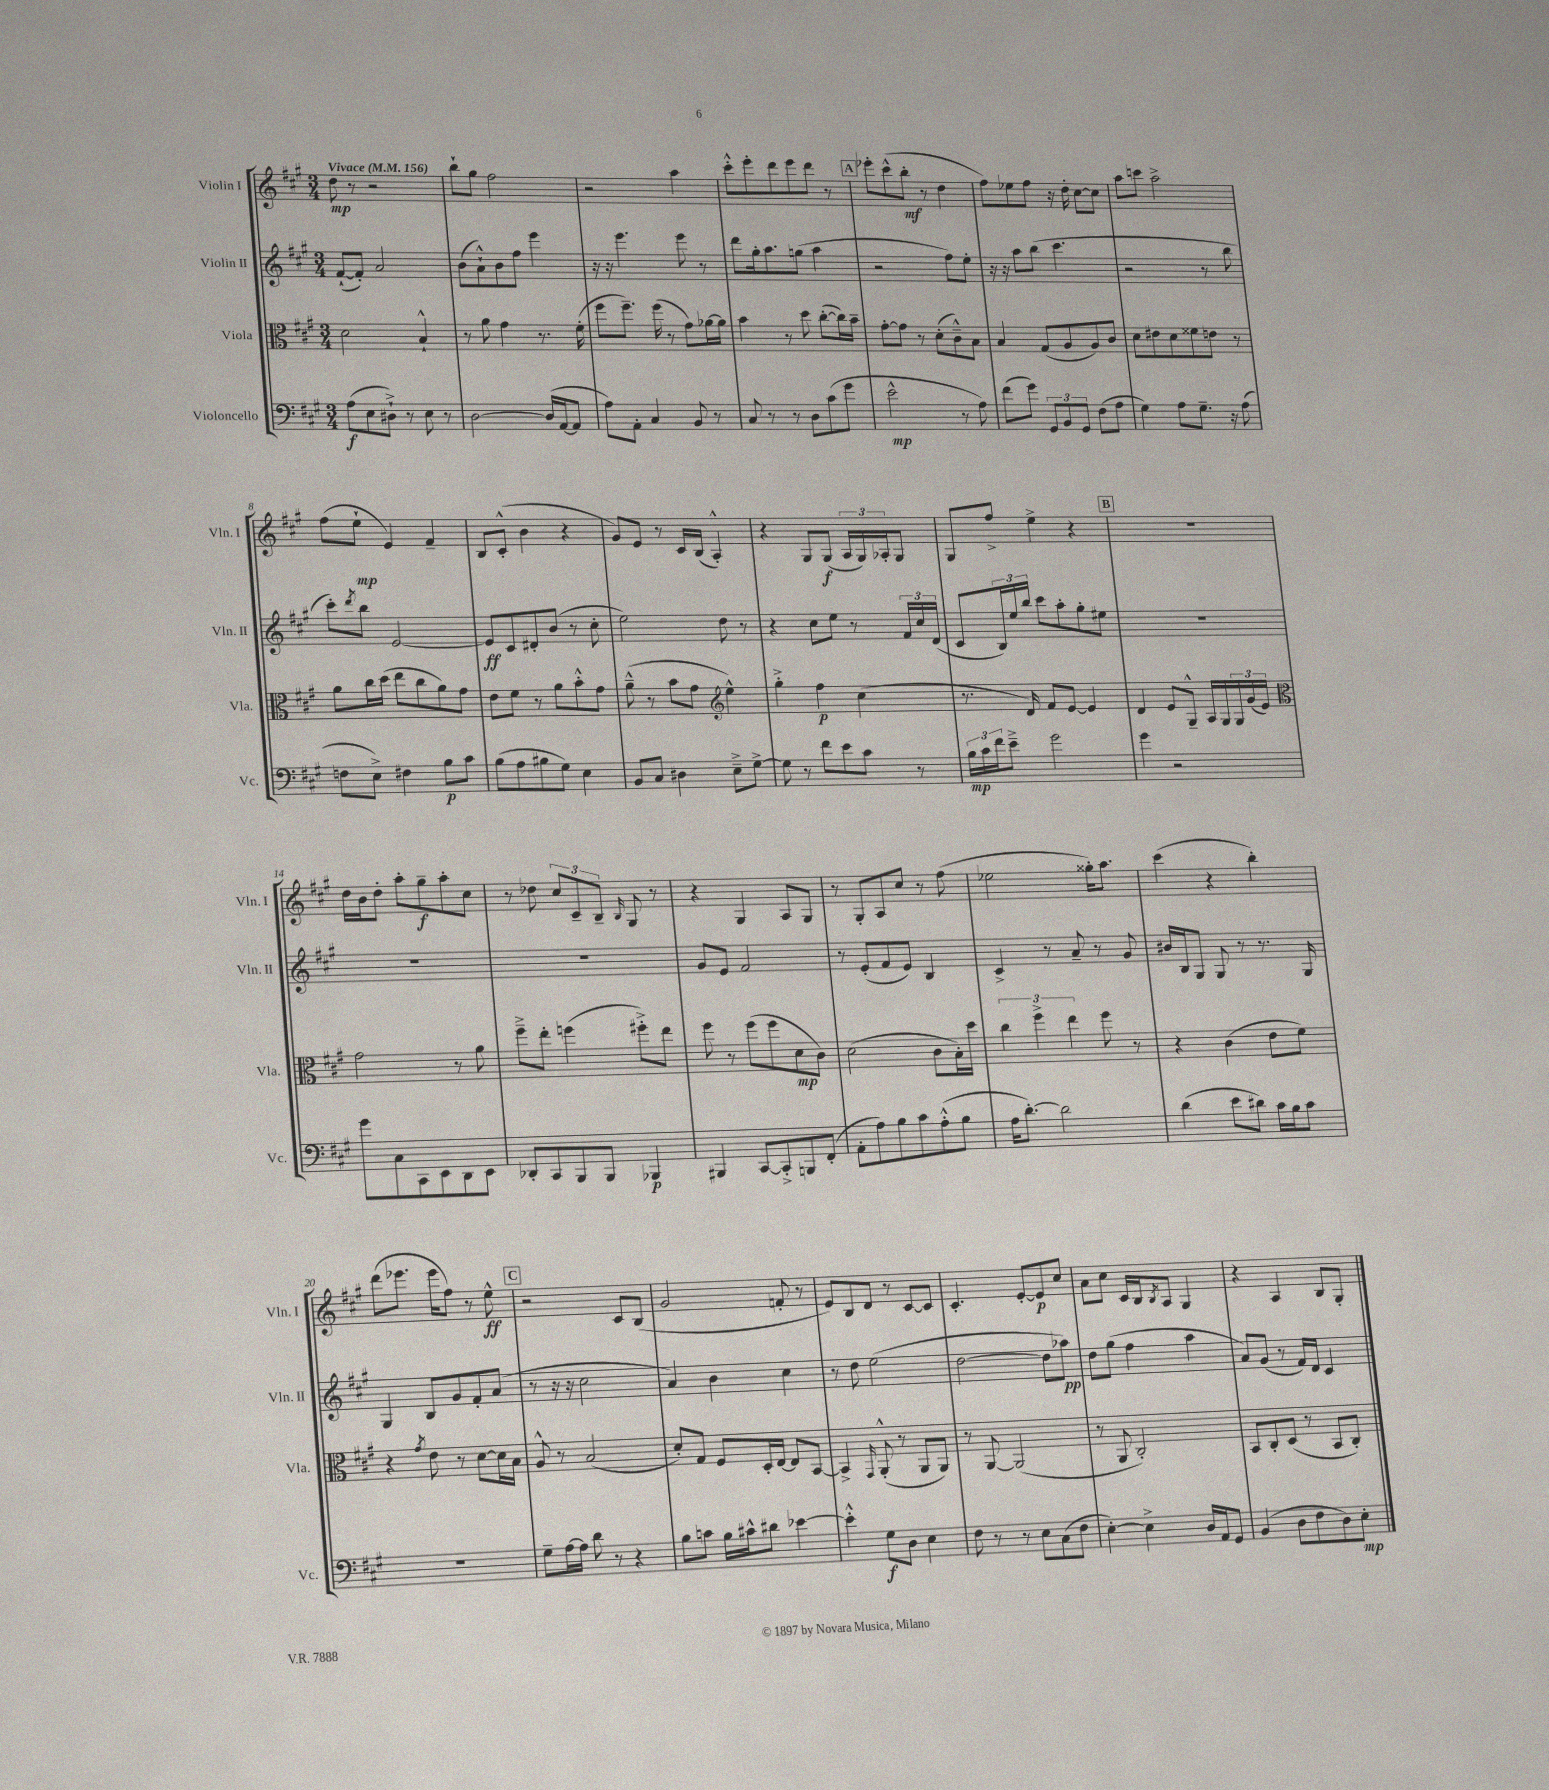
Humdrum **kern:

**kern	**dynam	**kern	**dynam	**kern	**dynam	**kern	**dynam
*part4	*part4	*part3	*part3	*part2	*part2	*part1	*part1
*staff4	*staff4	*staff3	*staff3	*staff2	*staff2	*staff1	*staff1
*I"Violoncello	*	*I"Viola	*	*I"Violin II	*	*I"Violin I	*
*I'Vc.	*	*I'Vla.	*	*I'Vln. II	*	*I'Vln. I	*
*clefF4	*	*clefC3	*	*clefG2	*	*clefG2	*
*k[f#c#g#]	*	*k[f#c#g#]	*	*k[f#c#g#]	*	*k[f#c#g#]	*
*M3/4	*	*M3/4	*	*M3/4	*	*M3/4	*
*MM156	*	*MM156	*	*MM156	*	*MM156	*
=1	=1	=1	=1	=1	=1	=1	=1
!	!	!	!	!	!	!LO:TX:a:B:t=Vivace	!
(8A\L	f	2d\	.	([8f#`/L	.	8dd\	mp
8E\	.	.	.	8f#'/J])	.	8r	.
8D#X`^\J)	.	.	.	2a/	.	2r	.
8r	.	.	.	.	.	.	.
8E\	.	4B`^^/	.	.	.	.	.
8r	.	.	.	.	.	.	.
=2	=2	=2	=2	=2	=2	=2	=2
[2D\	.	8r	.	(8b\L	.	8bb`\L	.
.	.	8a\	.	8a`^^\)	.	8gg#\J	.
.	.	4g#\	.	8b\	.	2ff#\	.
.	.	.	.	8ff#\J	.	.	.
(16D/LL]	.	8.r	.	4eee\	.	.	.
[16AA/J	.	.	.	.	.	.	.
8AA/J]	.	.	.	.	.	.	.
.	.	(16f#'\	.	.	.	.	.
=3	=3	=3	=3	=3	=3	=3	=3
8A\L)	.	8ff#\L	.	16r	.	2r	.
.	.	.	.	16r	.	.	.
8AA'\J	.	8.ff#~\J)	.	4.eee\	.	.	.
4C#/	.	.	.	.	.	.	.
.	.	(16ff#\	.	.	.	.	.
.	.	8r	.	.	.	.	.
8BB/	.	8g#\L)	.	8eee\	.	4aa\	.
8r	.	[16a-X\L	.	8r	.	.	.
.	.	16a-\JJ]	.	.	.	.	.
=4	=4	=4	=4	=4	=4	=4	=4
8C#/	.	4b\	.	8ddd\L	.	8ccc#'^^\L	.
8r	.	.	.	16gg#'\k	.	8eee'\	.
.	.	.	.	8.aa\	.	.	.
8r	.	8r	.	.	.	8ddd\	.
8D\L	.	8dd\	.	(8ggn\J	.	8eee\	.
(8c#\	.	([8cc#'\L	.	4aa\	.	8ddd\J	.
8g#\J	.	16cc#\L])	.	.	.	8r	.
.	.	16b~\JJ	.	.	.	.	.
!!LO:REH:place=s1:t=A
=5	=5	=5	=5	=5	=5	=5	=5
2e^^\	mp	[8g#'\L	.	2r	.	8eee-X'\L	.
.	.	8g#\J]	.	.	.	(8ccc#^^\	.
.	.	8r	.	.	.	8bb'\J	mf
.	.	(8d'\L	.	.	.	8r	.
8r	.	8c#~^^\)	.	8ff#\L)	.	4dd\	.
8A\)	.	8B\J	.	8ee'\J	.	.	.
=6	=6	=6	=6	=6	=6	=6	=6
(8f#\L	.	4B/	.	16r	.	8ff#\L)	.
.	.	.	.	16r	.	.	.
8g#\J)	.	.	.	8aa\L	.	8ee-X\	.
12GG#/L	.	(8G#/L	.	(8bb\J	.	8ff#\J	.
12BB/	.	.	.	.	.	.	.
.	.	8A/	.	4.ccc#\	.	16r	.
12GG#/J	.	.	.	.	.	.	.
.	.	.	.	.	.	16dd'\	.
(8F#\L	.	8A/)	.	.	.	[8cc#\L	.
8A\J	.	8c#/J	.	.	.	8cc#\J]	.
=7	=7	=7	=7	=7	=7	=7	=7
4G#\)	.	8d\L	.	2r	.	8aa\L	.
.	.	8e#X\	.	.	.	8cccn\J	.
8A\L	.	8d\	.	.	.	2aa^\	.
8.G#~\J	.	8f##X\	.	.	.	.	.
.	.	8en\J	.	8r	.	.	.
16r	.	.	.	.	.	.	.
(8A\	.	8r	.	8bb\	.	.	.
!!LO:LB:g=z
=8	=8	=8	=8	=8	=8	=8	=8
8Fn\L	.	8a\L	.	8ccc#'\L)	.	(8ff#\L	.
.	.	.	.	8qddd/	.	.	.
8E^\J)	.	16cc#\L	.	8bb\J	.	8ee`\J	mp
.	.	(16dd\JJ	.	.	.	.	.
4F#X\	.	8ee\L	.	[2e/	.	4e/)	.
.	.	8cc#\	.	.	.	.	.
8B\L	p	8a\)	.	.	.	4f#~/	.
8c#\J	.	8g#\J	.	.	.	.	.
=9	=9	=9	=9	=9	=9	=9	=9
(8B\L	.	8e\L	.	8e/L]	ff	8B/L	.
8A\	.	8f#\J	.	8c#/	.	(8c#'^^/J	.
8B#X\	.	8r	.	8d#X'/	.	4b\	.
8G#\J)	.	8a\L	.	(8b/J	.	.	.
4E\	.	8b'^^\	.	8r	.	4r	.
.	.	8g#\J	.	8cc#'\	.	.	.
=10	=10	=10	=10	=10	=10	=10	=10
8BB/L	.	(8a~^^\	.	2ee\)	.	8g#/L)	.
8C#/J	.	8r	.	.	.	8e/J	.
4D#X\	.	8b\L	.	.	.	8r	.
.	.	8g#\J	.	.	.	16c#/LL	.
.	.	.	.	.	.	(16B/JJ	.
*	*	*clefG2	*	*	*	*	*
8E~^\L	.	4ee^^\)	.	8dd\	.	4A'^^/)	.
[8G#^\J	.	.	.	8r	.	.	.
=11	=11	=11	=11	=11	=11	=11	=11
8G#\]	.	4gg#'^\	.	4r	.	4r	.
8r	.	.	.	.	.	.	.
8f#\L	.	4ff#\	p	8cc#\L	.	8G#/L	.
8e\	.	.	.	8ee\J	.	(8G#/J	f
8c#\J	.	(4cc#\	.	8r	.	24A/LL	.
.	.	.	.	.	.	24G#/)	.
.	.	.	.	.	.	24A-X'/J	.
8r	.	.	.	24f#/LL	.	8G#/J	.
.	.	.	.	24cc#/	.	.	.
.	.	.	.	(24d/JJ	.	.	.
=12	=12	=12	=12	=12	=12	=12	=12
24B\LL	mp	8.r	.	8c#/L	.	8G#/L	.
24c#\	.	.	.	.	.	.	.
24f#\J	.	.	.	.	.	.	.
8e~^\J	.	.	.	24B/L)	.	8ff#^/J	.
.	.	.	.	24ee/	.	.	.
.	.	16d/)	.	.	.	.	.
.	.	.	.	24bb/JJ	.	.	.
2g#\	.	8f#/L	.	8ccc#\L	.	4ee^\	.
.	.	[8e/J	.	8aa'\	.	.	.
.	.	4e/]	.	8gg#'\	.	4r	.
.	.	.	.	8ee#X\J	.	.	.
!!LO:REH:place=s1:t=B
=13	=13	=13	=13	=13	=13	=13	=13
4g#\	.	4d/	.	2.r	.	2.r	.
2r	.	8e/L	.	.	.	.	.
.	.	8G#~^^/J	.	.	.	.	.
.	.	16A/LL	.	.	.	.	.
.	.	16G#/	.	.	.	.	.
.	.	24G#/	.	.	.	.	.
.	.	(24g#/	.	.	.	.	.
.	.	24e/JJ)	.	.	.	.	.
!!LO:LB:g=z
=14	=14	=14	=14	=14	=14	=14	=14
*	*	*clefC3	*	*	*	*	*
8g#\L	.	2g#\	.	2.r	.	16dd\LL	.
.	.	.	.	.	.	16b\J	.
8C#\	.	.	.	.	.	8dd'\J	.
8CC#\	.	.	.	.	.	8aa'\L	.
8EE\	.	.	.	.	.	8gg#~\	f
8DD\	.	8r	.	.	.	8aa'\	.
8EE\J	.	8a\	.	.	.	8cc#\J	.
=15	=15	=15	=15	=15	=15	=15	=15
8DD-X'/L	.	8ff#~^\L	.	2.r	.	8r	.
8CC#/	.	8ee'\J	.	.	.	8dd-X\	.
8BBB/	.	(4ffn\	.	.	.	12cc#/L	.
.	.	.	.	.	.	12c#~/	.
8BBB/J	.	.	.	.	.	.	.
.	.	.	.	.	.	12B~/J	.
.	.	.	.	.	.	16qqB/	.
4BBB-X/	p	8ff#X'^\L)	.	.	.	8G#/	.
.	.	8ee\J	.	.	.	8r	.
=16	=16	=16	=16	=16	=16	=16	=16
4BBB#X/	.	8ff#\	.	8g#/L	.	4r	.
.	.	8r	.	8e/J	.	.	.
[8CC#/L	.	(8ff#\L	.	2f#/	.	4G#/	.
8CC#'^/]	.	8ff#\	.	.	.	.	.
8BBBn/	.	8d\	mp	.	.	8A/L	.
(8FF#'/J	.	8c#\J)	.	.	.	8G#/J	.
=17	=17	=17	=17	=17	=17	=17	=17
8AA'\L	.	(2d\	.	8r	.	8r	.
8A\)	.	.	.	(8e'/L	.	8G#'/L	.
8B\	.	.	.	8f#/	.	8A/	.
8c#\	.	.	.	8e/J)	.	8cc#/J	.
(8A'^^\	.	8c#\L	.	4B/	.	8r	.
8B\J	.	16B'\L)	.	.	.	(8ff#\	.
.	.	16dd\JJ	.	.	.	.	.
=18	=18	=18	=18	=18	=18	=18	=18
16A\KL	.	6cc#\	.	4c#^/	.	2ee-X\	.
[8.d'\J)	.	.	.	.	.	.	.
.	.	6ff#^\	.	.	.	.	.
2d\]	.	.	.	8r	.	.	.
.	.	6ee\	.	.	.	.	.
.	.	.	.	8a~/	.	.	.
.	.	8ff#\	.	8r	.	16gg##X'\KL)	.
.	.	.	.	.	.	8.aa\J	.
.	.	8r	.	8g#/	.	.	.
=19	=19	=19	=19	=19	=19	=19	=19
(4d\	.	4r	.	16b#X/LL	.	(4ccc#\	.
.	.	.	.	16B/J	.	.	.
.	.	.	.	8G#/J	.	.	.
8e\L	.	(4c#\	.	8G#/	.	4r	.
8d#X\J)	.	.	.	8r	.	.	.
16c#\LL	.	8e\L	.	8.r	.	4bb'\)	.
16B\J	.	.	.	.	.	.	.
8c#\J	.	8f#\J)	.	.	.	.	.
.	.	.	.	16G#/	.	.	.
!!LO:LB:g=z
=20	=20	=20	=20	=20	=20	=20	=20
2.r	.	4r	.	4G#/	.	(8ddd\L	.
.	.	.	.	.	.	8.eee-X\J	.
.	.	8qg#/	.	.	.	.	.
.	.	8e\	.	8B/L	.	.	.
.	.	.	.	.	.	16eee-\KL	.
.	.	8r	.	8g#/	.	8ff#\J)	.
.	.	[8d\L	.	8f#'/	.	8r	.
.	.	16d\L]	.	(8a/J	.	8ee^^\	ff
.	.	16B\JJ	.	.	.	.	.
!!LO:REH:place=s1:t=C
=21	=21	=21	=21	=21	=21	=21	=21
8G#~\L	.	8A^^/	.	8r	.	2r	.
[16A\L	.	8r	.	16r	.	.	.
16A\JJ]	.	.	.	16r	.	.	.
8d\	.	(2B/	.	2cc#\	.	.	.
8r	.	.	.	.	.	.	.
4r	.	.	.	.	.	8c#/L	.
.	.	.	.	.	.	(8B/J	.
=22	=22	=22	=22	=22	=22	=22	=22
8B\L	.	8d'/L)	.	4a/)	.	2g#/	.
8cn\J	.	8G#/J	.	.	.	.	.
16B\LL	.	8F#/L	.	4b\	.	.	.
16c#X^^\J	.	.	.	.	.	.	.
8d#X\J	.	16D'/L	.	.	.	.	.
.	.	[16E/JJ	.	.	.	.	.
[4e-X\	.	8E/L]	.	4cc#\	.	8fn'/	.
.	.	[8BB/J	.	.	.	8r	.
=23	=23	=23	=23	=23	=23	=23	=23
4e-'^^\]	.	4BB^/]	.	8r	.	8e/L)	.
.	.	.	.	8dd\	.	8B/	.
.	.	16qqGG#/	.	.	.	.	.
8G#\L	f	(8AA'^^/	.	(2ee\	.	8d/J	.
8D\J	.	8r	.	.	.	8r	.
4E\	.	8AA/L	.	.	.	[8c#/L	.
.	.	8AA/J)	.	.	.	8c#/J]	.
=24	=24	=24	=24	=24	=24	=24	=24
8F#\	.	8r	.	[2dd\	.	4.c#'/	.
8r	.	[8AA/	.	.	.	.	.
8r	.	(2AA/]	.	.	.	.	.
8E\L	.	.	.	.	.	[8e'/L	.
(8C#\	.	.	.	8dd\L]	.	8e/]	p
8F#\J	.	.	.	8aa-X\J)	pp	8cc#/J	.
=25	=25	=25	=25	=25	=25	=25	=25
[4E'\)	.	8r	.	8dd\L	.	8a\L	.
.	.	8AA/	.	(8gg#\J	.	8cc#\J	.
4E^\]	.	2C#'/)	.	4ff#\	.	16c#/LL	.
.	.	.	.	.	.	16B/J	.
.	.	.	.	.	.	8qB/	.
.	.	.	.	.	.	8A/J	.
16D/LL	.	.	.	4aa\	.	4G#/	.
16AA/J	.	.	.	.	.	.	.
8GG#/J	.	.	.	.	.	.	.
=26	=26	=26	=26	=26	=26	=26	=26
(4BB/	.	8BB/L	.	8a/L)	.	4r	.
.	.	8C#'/	.	(8g#/J	.	.	.
8D\L	.	(8D/J	.	8r	.	4A/	.
8F#\	.	8r	.	16f#/LL)	.	.	.
.	.	.	.	16d/JJ	.	.	.
8D\)	.	8BB/L	.	4c#/	.	8B/L	.
8E'\J	mp	8C#'/J)	.	.	.	8G#'/J	.
==	==	==	==	==	==	==	==
*-	*-	*-	*-	*-	*-	*-	*-
